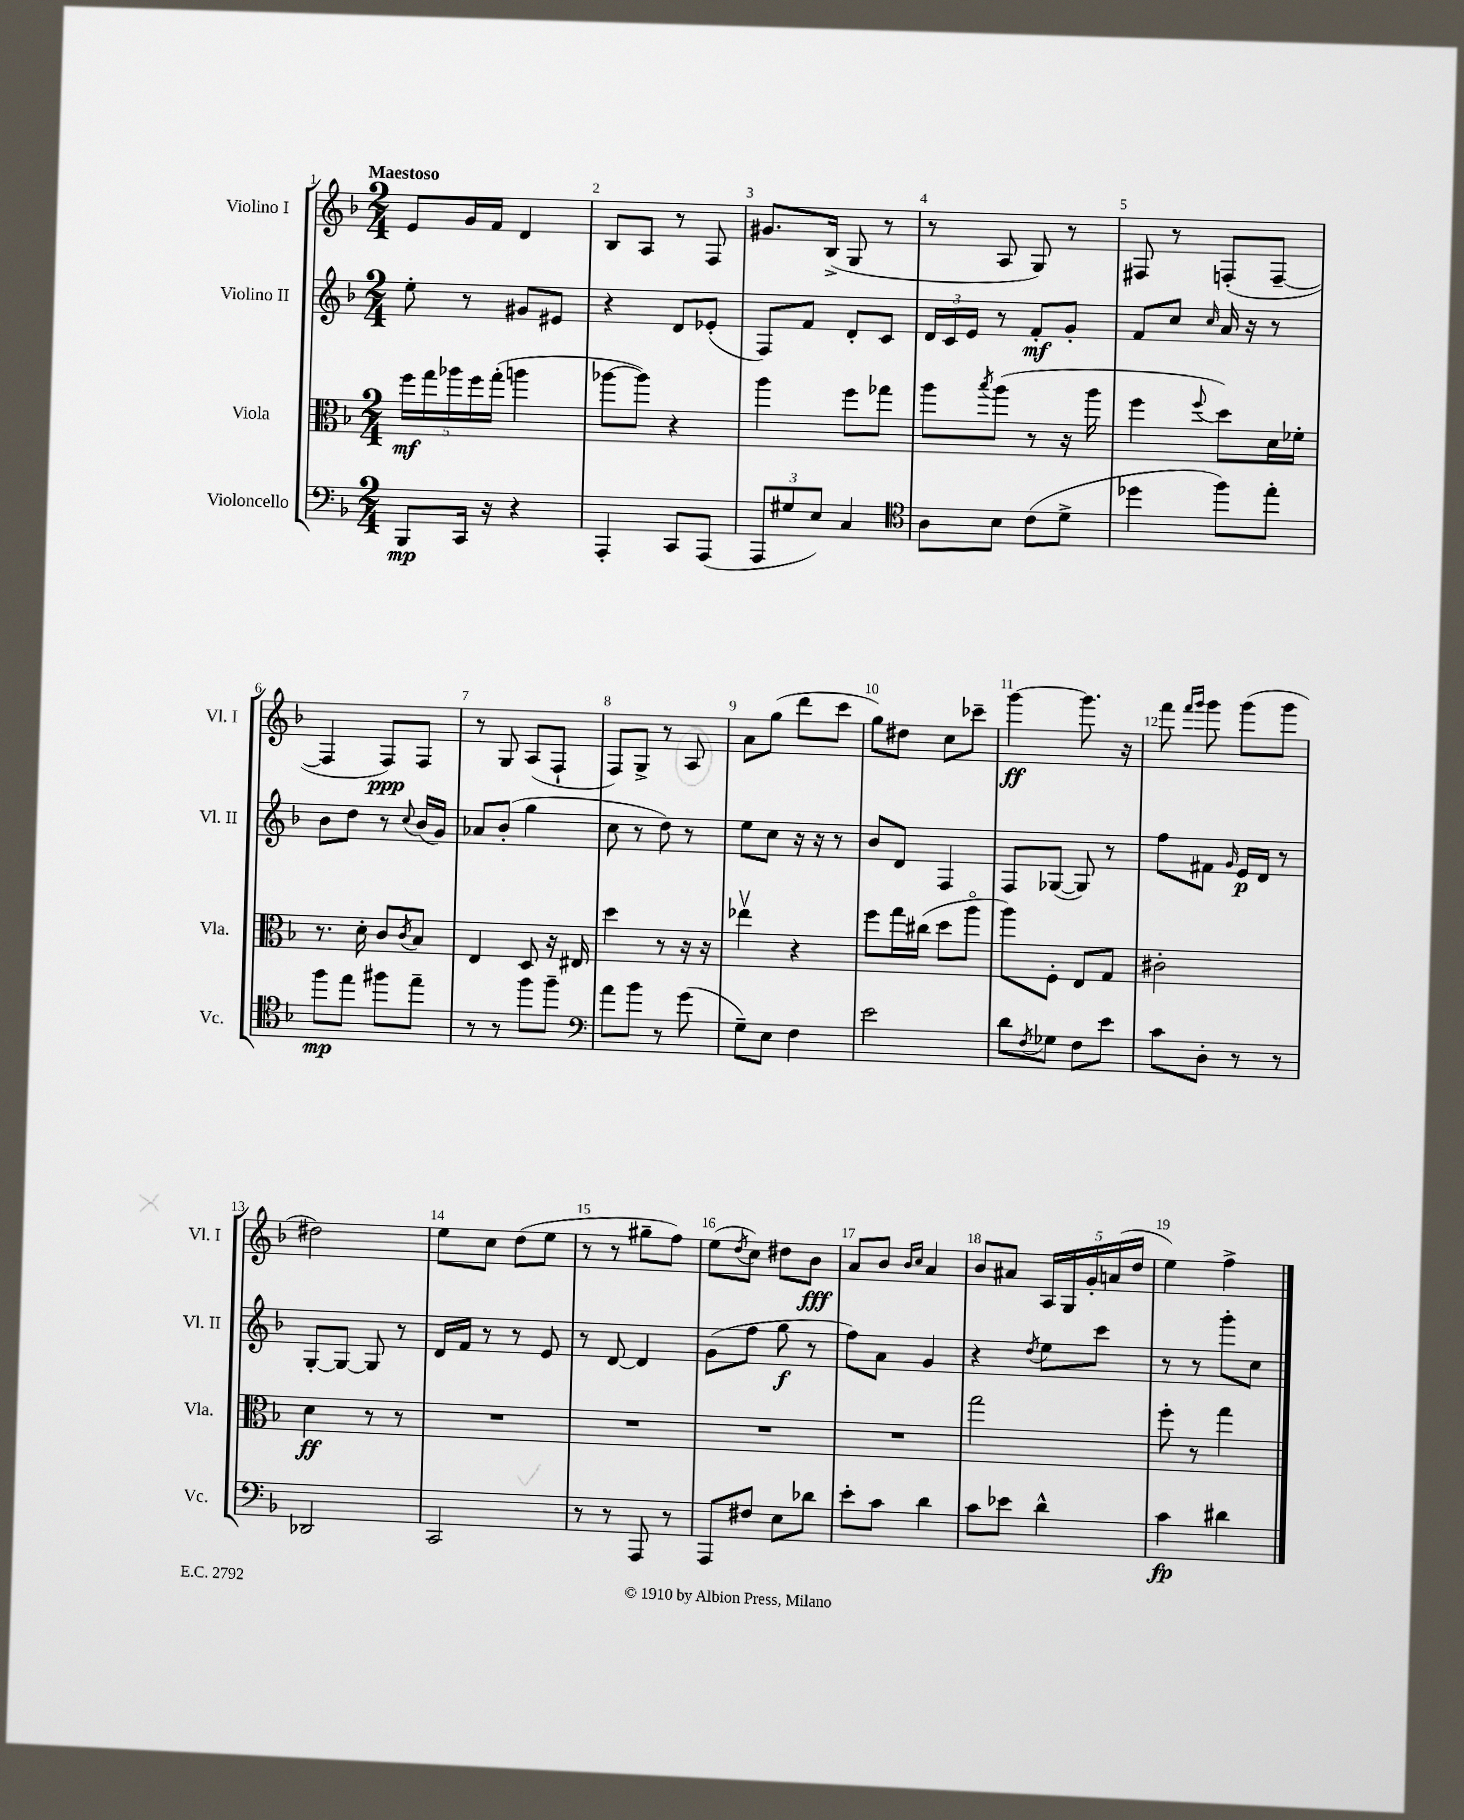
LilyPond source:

<<
\new StaffGroup <<
\new Staff = "s0" \with { instrumentName = "Violino I" shortInstrumentName = "Vl. I" } {
    \clef treble \key f \major \numericTimeSignature \time 2/4 \tempo "Maestoso"
    e'8 g'16 f'16 d'4 |
    bes8 a8 r8 f8 |
    gis'8. bes16->( g8 r8 |
    r8 a8 g8) r8 |
    fis8 r8 f8-.( f8~-- |
    f4 f8\ppp) f8 |
    r8 g8 a8( f8-! |
    f8) g8-> r8 a8 |
    a'8 g''8( d'''8 c'''8 |
    g''8) dis''8 c''8 ces'''8-- |
    g'''4~\ff g'''8. r16 |
    f'''8 \grace { f'''16 g'''16 } g'''8 g'''8( g'''8 |
    dis''2) |
    e''8 c''8 d''8( e''8 |
    r8 r8 gis''8-- f''8) |
    e''8( \acciaccatura { d''8 } c''8) dis''8 bes'8\fff |
    a'8 bes'8 \grace { bes'16 c''16 } a'4 |
    bes'8 ais'8 \tuplet 5/4 { a16 g16 g'16-. a'16( d''16 } |
    e''4) f''4-> \bar "|." |
}
\new Staff = "s1" \with { instrumentName = "Violino II" shortInstrumentName = "Vl. II" } {
    \clef treble \key f \major \numericTimeSignature \time 2/4
    e''8-. r8 gis'8 eis'8 |
    r4 d'8 ees'8-.( |
    f8) f'8 d'8-. c'8 |
    \tuplet 3/2 { d'16 c'16 e'16 } r8 f'8-.\mf g'8-. |
    f'8 c''8 \grace { c''16 } a'16 r16 r8 |
    bes'8 d''8 r8 \appoggiatura { c''8 } bes'16( g'16) |
    aes'8 bes'8-.( g''4 |
    c''8 r8 d''8) r8 |
    e''8 c''8 r16 r16 r8 |
    bes'8 d'8 f4 |
    f8 ges8~( ges8) r8 |
    f''8 fis'8 \grace { g'16 } e'16\p d'16 r8 |
    g8~-. g8~ g8 r8 |
    d'16 f'16 r8 r8 e'8 |
    r8 d'8~ d'4 |
    g'8( f''8 g''8\f r8 |
    f''8) a'8 g'4 |
    r4 \acciaccatura { d''8 } e''8 c'''8 |
    r8 r8 g'''8-. c''8 \bar "|." |
}
\new Staff = "s2" \with { instrumentName = "Viola" shortInstrumentName = "Vla." } {
    \clef alto \key f \major \numericTimeSignature \time 2/4
    \tuplet 5/4 { f''16\mf g''16 aes''16 f''16 g''16-.( } a''4 |
    aes''8~ aes''8) r4 |
    a''4 f''8 ges''8 |
    a''8 \acciaccatura { bes''8 } a''8( r8 r16 a''16 |
    f''4 \appoggiatura { f''8 } d''8) d'16 fes'16-. |
    r8. d'16-. c'8 \acciaccatura { c'8 } bes8 |
    e4 d8 r16 eis16 |
    d''4 r8 r16 r16 |
    ees''4\upbow r4 |
    f''8 g''16 cis''16( d''8 a''8\flageolet |
    a''8) f8-. e8 g8 |
    cis'2-. |
    d'4\ff r8 r8 |
    R2 |
    R2 |
    R2 |
    R2 |
    g''2 |
    f''8-. r8 g''4 \bar "|." |
}
\new Staff = "s3" \with { instrumentName = "Violoncello" shortInstrumentName = "Vc." } {
    \clef bass \key f \major \numericTimeSignature \time 2/4
    bes,,8\mp c,16 r16 r4 |
    a,,4-. c,8 a,,8( |
    \tuplet 3/2 { a,,8 gis8 e8) } c4 |
    \clef tenor a8 bes8 c'8( d'8-> |
    des''4 f''8) e''8-. |
    f''8\mp e''8 fis''8 e''8-- |
    r8 r8 f''8 f''8-- |
    \clef bass a'8 bes'8 r8 g'8( |
    g8--) e8 f4 |
    e'2 |
    d'8 \acciaccatura { f8 } ges8 f8 e'8 |
    c'8 d8-. r8 r8 |
    des,2 |
    c,2 |
    r8 r8 a,,8 r8 |
    a,,8 fis8 e8 des'8 |
    e'8-. c'8 d'4 |
    c'8 ees'8 d'4-^ |
    c'4\fp dis'4 \bar "|." |
}
>>
>>
\layout { \context { \Score \override BarNumber.break-visibility = ##(#f #t #t) barNumberVisibility = #all-bar-numbers-visible } }
